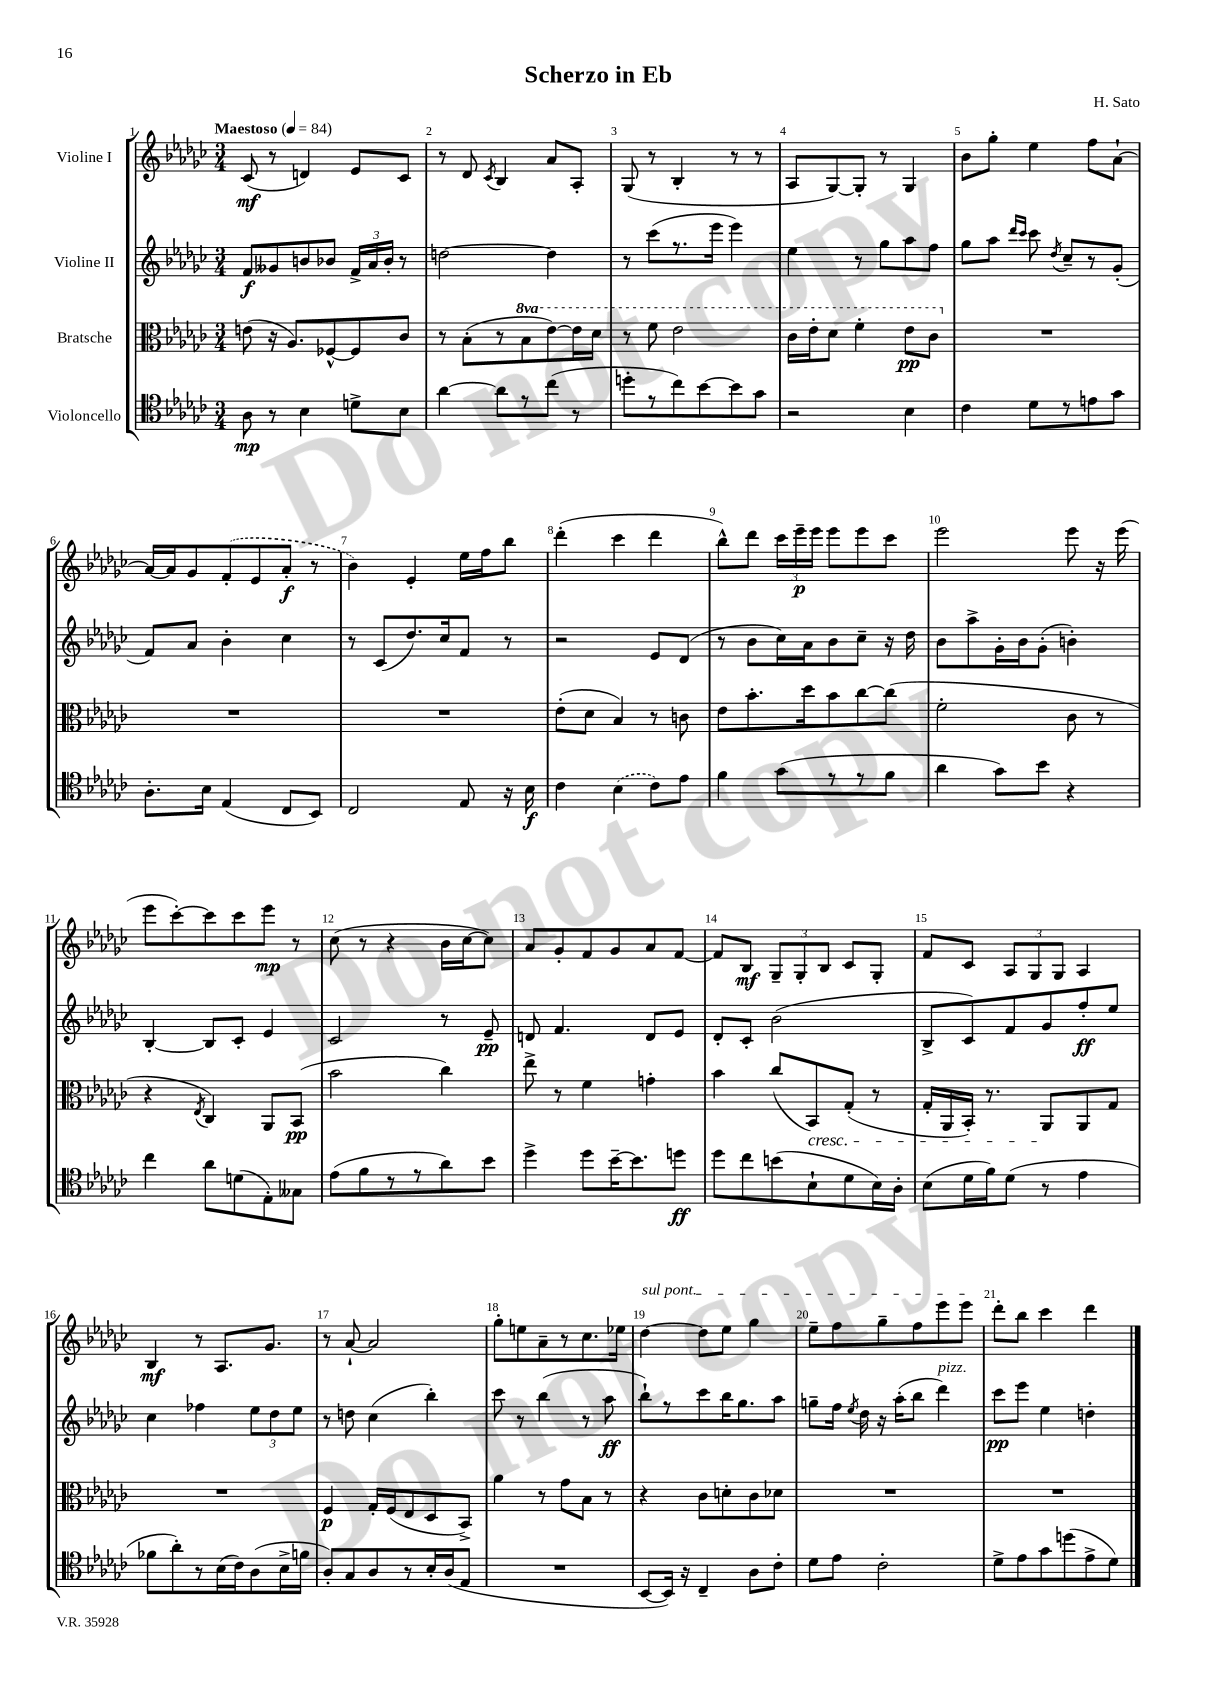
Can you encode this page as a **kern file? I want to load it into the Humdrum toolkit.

**kern	**kern	**kern	**kern
*staff4	*staff3	*staff2	*staff1
*clefC4	*clefC3	*clefG2	*clefG2
*k[b-e-a-d-g-c-]	*k[b-e-a-d-g-c-]	*k[b-e-a-d-g-c-]	*k[b-e-a-d-g-c-]
*M3/4	*M3/4	*M3/4	*M3/4
*MM84	*MM84	*MM84	*MM84
8A-\	(8e\	8f/L	(8c-/
8r	16r	8g--/	8r
.	8.A-/L)	.	.
4B-\	.	8b/	4d/)
.	[8F-^^/	8b-/J	.
8d^\L	8F-/]	24f^/LL	8e-/L
.	.	24a-/	.
.	.	24b-'/JJ	.
8B-\J	8c-/J	8r	8c-/J
=	=	=	=
[4a-\	8r	[2dd\	8r
.	(8B-'\L	.	8d-/
.	.	.	8qc-/
8a-\]L	8r	.	4B-/
8r	8b-\	.	.
(8cc-\J	[8ee-\)	4dd\]	8a-/L
8r	16ee-\]L	.	8A-'/J
.	16dd-\JJ	.	.
=	=	=	=
8dd'\L	8r	8r	(8G-/
8r	8ff\	(8ccc-\L	8r
8cc-\)	2ee-\	8.r	4B-'/
[8b-\	.	.	.
.	.	16eee-\Jk	.
8b-\]	.	4eee-\)	8r
8g-\J	.	.	8r
=	=	=	=
2r	16cc-\LL	4ee-\	8A-/L
.	16ee-'\J	.	.
.	8dd-\J	.	[8G-/)
.	4ff'\	8r	8G-'/]J
.	.	8gg-\L	8r
4B-\	8ee-\L	8aa-\	4G-/
.	8cc-\J	8ff\J	.
=	=	=	=
4c-\	2.r	8gg-\L	8b-\L
.	.	8aa-\J	8gg-'\J
.	.	16qqddd-/LL	.
.	.	16qqccc-/JJ	.
8d-\L	.	8ccc-\	4ee-\
.	.	8qdd-/	.
8r	.	8cc-~/L	.
8e\	.	8r	8ff\L
8g-\J	.	(8g-'/J	[8a-`\J
=	=	=	=
8.A-'\L	2.r	8f/L)	16a-/_LL
.	.	.	16a-/]J
.	.	8a-/J	8g-/
16B-\Jk	.	.	.
(4E-/	.	4b-'\	(8f'/
.	.	.	8e-/
8C-/L	.	4cc-\	8a-'/J
8BB-/J)	.	.	8r
=	=	=	=
2C-/	2.r	8r	4b-\)
.	.	(8c-/L	.
.	.	8.dd-/)	4e-'/
.	.	16cc-/k	.
8E-/	.	8f/J	16ee-\LL
.	.	.	16ff\J
16r	.	8r	8bb-\J
16B-\	.	.	.
=	=	=	=
4c-\	(8e-'\L	2r	(4ddd-'\
.	8d-\J	.	.
(4B-\	4B-/)	.	4ccc-\
8c-\L)	8r	8e-/L	4ddd-\
8e-\J	8c\	(8d-/J	.
=	=	=	=
4f\	8e-\L	8r	8bb-^^\L)
.	8.b-'\	8b-\L	8ddd-\J
(8g-\L	.	16cc-\L)	24ccc-\LL
.	.	.	24eee-~\
.	16dd-\k	16a-\J	.
.	.	.	24eee-\JJ
8r	8b-\	8b-\	8eee-\L
8r	[8cc-\	8cc-~\J	8eee-\
8f\J	(8cc-\]J	16r	8ccc-\J
.	.	16dd-\	.
=	=	=	=
4a-\	2f'\	8b-\L	2eee-\
.	.	8aa-^\	.
8g-\L)	.	16g-'\L	.
.	.	16b-\J	.
8b-\J	.	(8g-'\J	.
4r	8c-\	4b'\)	8eee-\
.	8r	.	16r
.	.	.	(16eee-\
=	=	=	=
4cc-\	4r	[4B-'/	8eee-\L
.	.	.	[8ccc-'\)
.	8qE-/	.	.
8a-\L	4C-/)	8B-/]L	8ccc-\]
(8d\	.	8c-'/J	8ccc-\
8E-'\)	8AA-/L	4e-/	8eee-\J
8G--\J	(8BB-/J	.	8r
=	=	=	=
(8e-\L	2b-\	2c-/	(8cc-\
8f\	.	.	8r
8r	.	.	4r
8r	.	.	.
8a-\)	4cc-\)	8r	16b-\LL
.	.	.	[16cc-\J
8b-\J	.	8e-~/	8cc-\]J)
=	=	=	=
4dd-^\	8ee-^\	8d/	8a-/L
.	8r	4.f/	8g-'/
8dd-\L	4f\	.	8f/
[16b-~\K	.	.	8g-/
8.b-\]	.	.	.
.	4g'\	8d/L	8a-/
8dd\J	.	8e-/J	[8f/J
=	=	=	=
8dd-\L	4b-\	8d-'/L	8f/]L
8cc-\	.	8c-'/J	8B-/J
(8b\	(8cc-/L	(2b-\	12G-~/L
.	.	.	12G-'/
8B-`\	8BB-/)	.	.
.	.	.	12B-/J
8d-\	(8G-'/J	.	8c-/L
16B-\L)	8r	.	8G-'/J
16A-'\JJ	.	.	.
=	=	=	=
(8B-\L	16G-'/LL	8B-^/L	8f/L
.	16AA-/	.	.
16d-\L	16BB-'/JJ)	8c-/)	8c-/J
16f\J)	8.r	.	.
(8d-\J	.	8f/	12A-/L
.	.	.	12G-/
8r	8AA-/L	8g-/	.
.	.	.	12G-/J
4e-\	8AA-/	8ff'/	4A-/
.	8G-/J	8ee-/J	.
=	=	=	=
8f-\L	2.r	4cc-\	4B-/
8a-'\)	.	.	.
8r	.	4ff-\	8r
(16B-\L	.	.	8.A-/L
16c-\J)	.	.	.
(8A-\	.	12ee-\L	.
.	.	.	8.g-/J
.	.	12dd-\	.
16B-^\L	.	.	.
.	.	12ee-\J	.
16f\JJ	.	.	.
=	=	=	=
8A-'/L)	4F/	8r	8r
8G-/	.	8dd\	[8a-`/
8A-/	16G-'/LL	(4cc-\	2a-/]
.	(16F/J	.	.
8r	8E-/	.	.
16B-'/L	8D-/	4bb-'\)	.
(16A-/J	.	.	.
8E-/J	8BB-^/J)	.	.
=	=	=	=
2.r	4a-\	8ccc-\	8gg-'\L
.	.	8r	8ee\
.	8r	(4bb-\	8a-~\
.	8g-\L	.	8r
.	8B-\J	8r	8.cc-\
.	8r	8aa-\	.
.	.	.	16ee-\Jk
=	=	=	=
[8BB-/L	4r	8bb-`\L)	[4dd-\
16BB-/]Jk)	.	8r	.
16r	.	.	.
4C-~/	8c-\L	8ccc-\	8dd-\]L
.	8d'\	16bb-\K	8ee-\J
.	.	8.gg-\	.
8A-\L	8c-\	.	4gg-\
8c-'\J	8d-\J	8aa-\J	.
=	=	=	=
8d-\L	2.r	8gg~\L	8ee-~\L
8e-\J	.	16ff\Jk	8ff\
.	.	8qee-/	.
.	.	16dd-\	.
2c-'\	.	16r	8gg-~\
.	.	(16aa-'\LK	.
.	.	8bb-\J	8ff\
.	.	4ddd-\)	8eee-\
.	.	.	8eee-\J
=	=	=	=
8d-^\L	2.r	8ccc-\L	8ddd-'\L
8e-\	.	8eee-\J	8bb-\J
8g-\	.	4ee-\	4ccc-\
(8dd\	.	.	.
8e-^\	.	4dd'\	4ddd-\
8d-\J)	.	.	.
==	==	==	==
*-	*-	*-	*-
